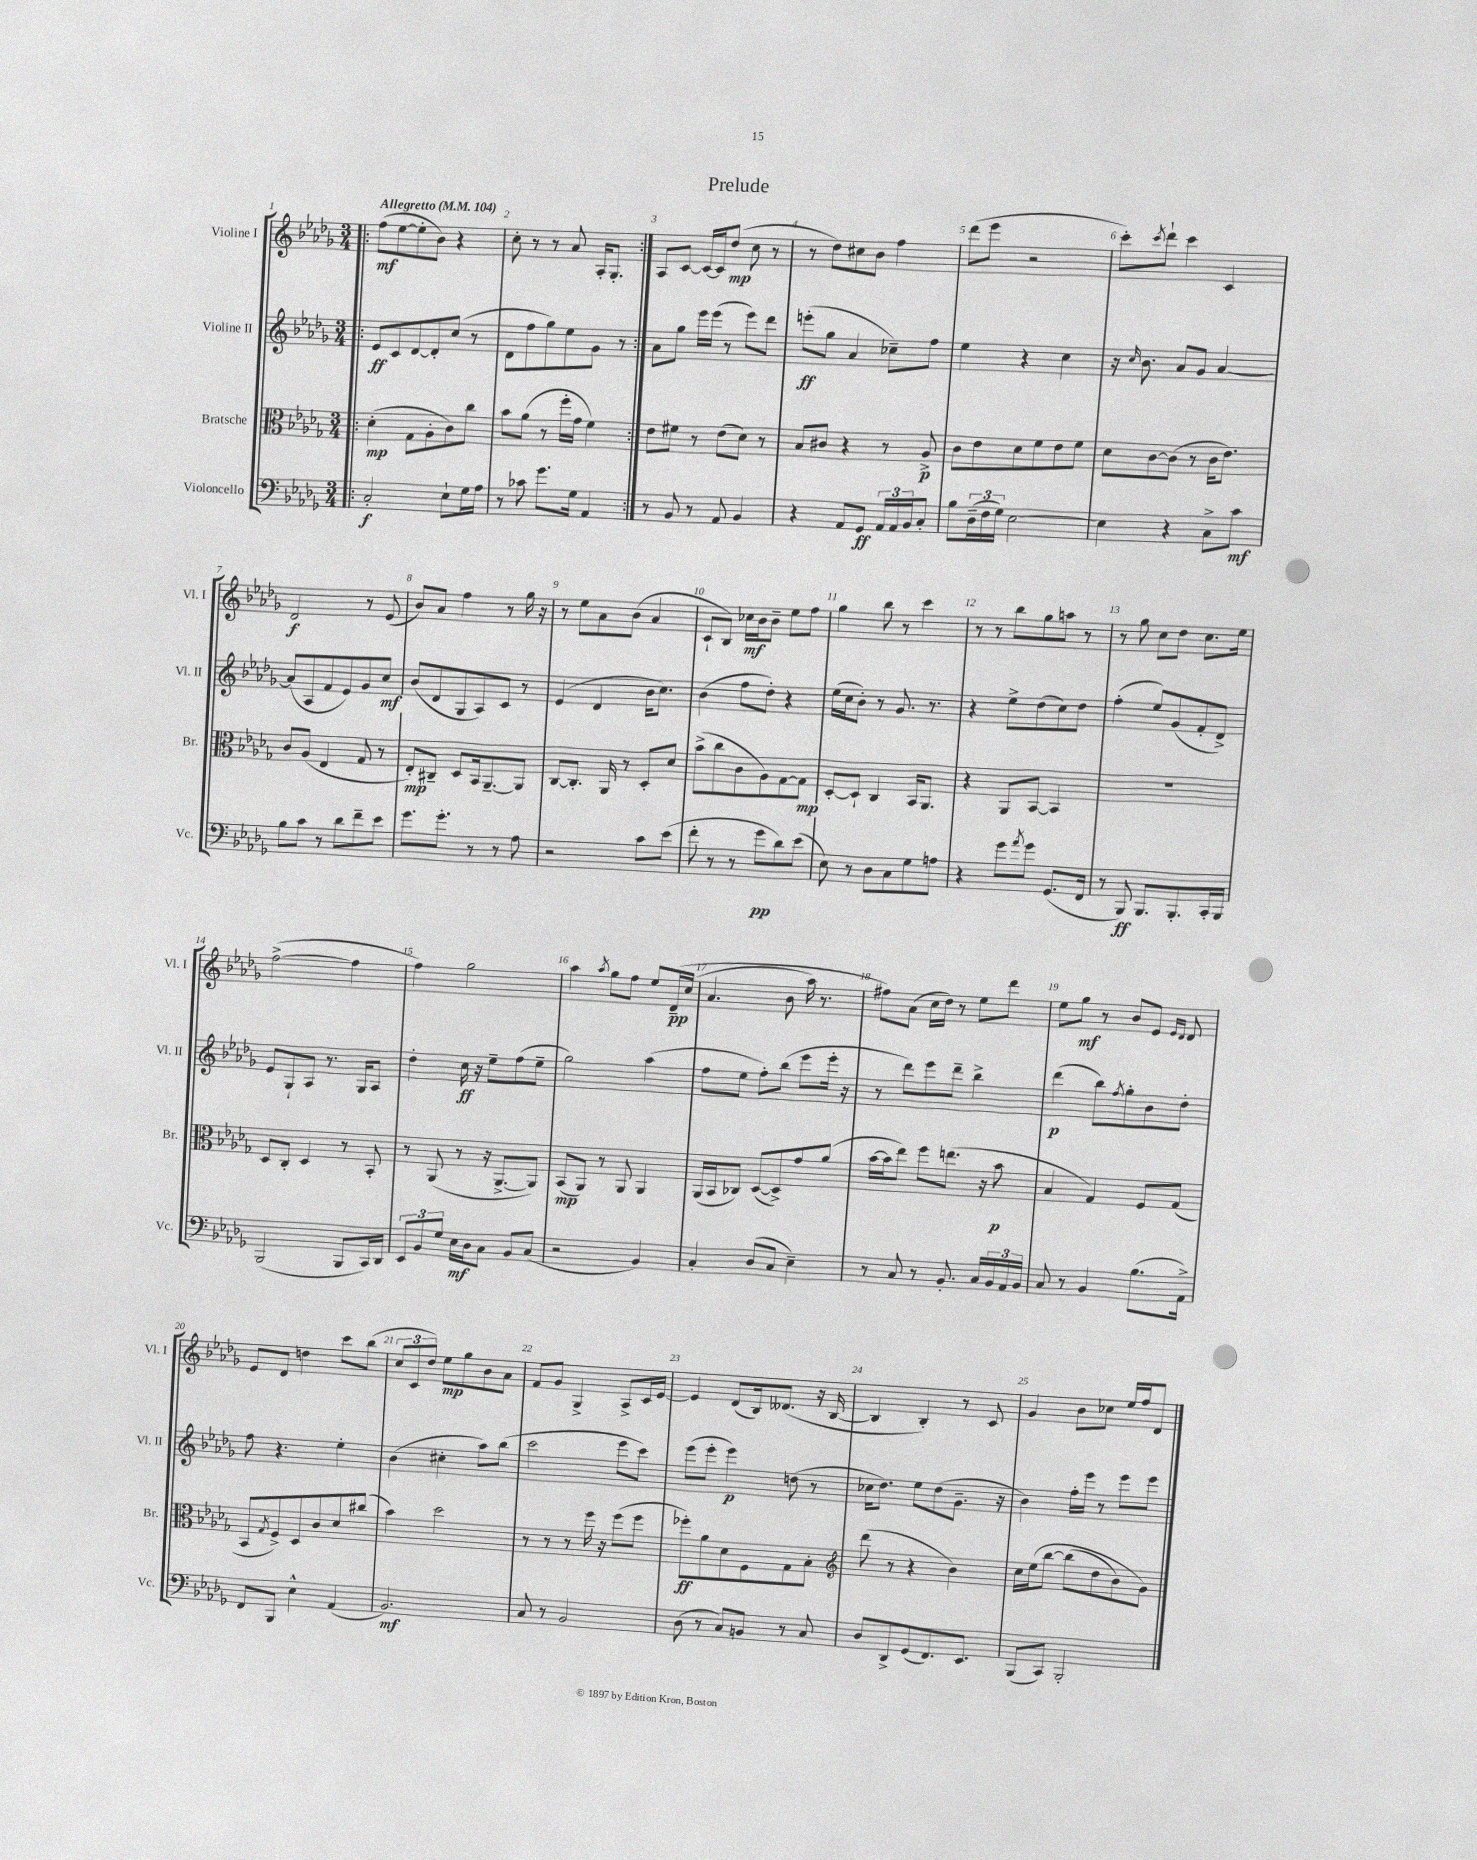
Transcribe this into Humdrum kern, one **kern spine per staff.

**kern	**kern	**kern	**kern
*staff4	*staff3	*staff2	*staff1
*clefF4	*clefC3	*clefG2	*clefG2
*k[b-e-a-d-g-]	*k[b-e-a-d-g-]	*k[b-e-a-d-g-]	*k[b-e-a-d-g-]
*M3/4	*M3/4	*M3/4	*M3/4
*MM104	*MM104	*MM104	*MM104
=!|:	=!|:	=!|:	=!|:
2C'	(4d-'	8e-	(8ff
.	.	8c	[8ee-
.	8G-	[8d-	8ee-']
.	8A-'	8d-']	8b-)
8E-`	8c)	(8cc	4r
16G-	8cc	8r	.
16A-	.	.	.
=	=	=	=
8r	8b-	8d-	8cc'
8c-	(8a-	8ff	8r
8.g-	8r	8gg-)	8r
.	16ff'	8ee-	8a-
16G-	16g-	.	.
4AA-	4f)	8g-	16A-'
.	.	.	8.G-'
.	.	8r	.
=:|!	=:|!	=:|!	=:|!
8r	8e-	8a-	8A-
8BB-	8f#	8gg-	[8c
8r	8r	16eee-	16c_
.	.	(16eee-	16c]
8AA-	(8e-	8r	(8dd-
4BB-	8d-)	8eee-)	8cc
.	8r	8ddd-	8r
=	=	=	=
4r	8B-	(8eee'	8r
.	8c#	8gg-	8dd-)
8AA-	4r	4a-	8cc#
8GG-	.	.	8b-
24AA-	8r	8cc-~)	4ff
24AA-	.	.	.
24BB-	.	.	.
8C'	8A-^	8ff	.
=	=	=	=
8B-	8c	4ee-	(8ddd-
(24D-~	8e-	.	8eee-
24F	.	.	.
24G-)	.	.	.
[2E-	8d-	4r	2r
.	8f	.	.
.	8e-	4cc	.
.	8f	.	.
=	=	=	=
4E-]	8d-	16r	8ccc')
.	.	16qqcc	.
.	.	8.b-	.
.	.	.	8qccc
.	[8c	.	8ddd-`
4r	(8c]	8a-	4ccc
.	8r	8g-	.
8C^	16c	[4a-	4c
.	8.e-)	.	.
8c	.	.	.
=	=	=	=
8B-	8c	(8a-]	2d-
8c	(8A-	8A-	.
8r	4E-	8f	.
8d-	.	8e-)	.
8f~	8G-	8g-	8r
8e-	8r	8cc	(8e-
=	=	=	=
8.g-	8E-')	(8b-	8b-)
.	8C#~	8d-	8a-
8.g-'	.	.	.
.	8D-	8G-	4ff
8r	16BB-	8A-)	.
.	[8.AA-~	.	.
8r	.	8c	8r
8A-	8AA-]	8r	16gg-
.	.	.	16r
=	=	=	=
2r	[8C	(4e-	8r
.	8.C']	.	8ee-
.	.	4d-	8a-
.	16AA-	.	.
.	8r	.	(8b-
8c	8D-'	16b-	4a-
.	.	8.cc)	.
(8e-	8d-	.	.
=	=	=	=
8f'	(8b-^	(4b-	8c`
8r	8cc	.	8B-)
8r	8c	8ff	16cc-
.	.	.	16b-
8g-	8A-)	8dd-')	8b-~
8d-)	[8G-	4r	8ee-
(8e-	8G-]	.	8ff
=	=	=	=
8E-)	[8D-'	(16ee-	4gg-
.	.	16cc	.
8r	8D-`]	8b-')	.
8D-	4C	8r	8bb-
8C	.	8.g-	8r
8G-	16BB-	.	4ccc
.	8.AA-	8.r	.
8A	.	.	.
=	=	=	=
4r	4r	4r	8r
.	.	.	8r
8g-	8AA-	8ee-^	8bb-
8qa-	.	.	.
8g-	[8BB-	(8dd-	8gg-
(8.GG-	4BB-]	8cc)	8aa
.	.	8dd-	8r
16FF	.	.	.
=	=	=	=
8r	2.r	(4ff'	8r
8BBB-)	.	.	8gg-
8.BBB-	.	8ee-)	8cc
.	.	(8g-	8dd-
8.BBB-'	.	.	.
.	.	8f'	8.cc
16CC'	.	8d-^)	.
16BBB-	.	.	16ee-
=	=	=	=
(2BBB-	8D-	8e-	([2ff^
.	8C'	8G-`	.
.	4D-	8A-	.
.	.	8.r	.
8BBB-	8r	.	4ff]
.	.	16G-	.
16CC)	8BB-'	8A-	.
16DD-	.	.	.
=	=	=	=
12EE-	8r	4dd-'	4ff)
12BB-	.	.	.
.	(8AA-	.	.
12G-	.	.	.
16E-	8r	16cc	2gg-
16D-	.	16r	.
8C	16r	8ee-~	.
.	[8.AA-^	.	.
8BB-	.	(8ff	.
(8C	8AA-])	8ee-~	.
=	=	=	=
2r	(8BB-	2gg-)	4aa-
.	8AA-)	.	.
.	.	.	8qaa-
.	8r	.	8gg-
.	8AA-	.	8ff
4BB-)	4AA-	(4aa-	8ee-
.	.	.	&(16d-~
.	.	.	(16cc
=	=	=	=
4C'	(16AA-	8ff	4.a-
.	16BB-	.	.
.	8C-)	8ee-	.
(8D-	([8D-	8ff')	.
8C	8D-^])	(8bb-	8b-
4E-~)	8g-	8eee-	16aa-)
.	.	.	8.r
.	(8a-	16eee-'	.
.	.	16r	.
=	=	=	=
8r	[16b-	8r	8ff#&)
.	16b-]	.	.
8C	8ee-)	8ddd-)	(8a-
8r	8ff	8eee-	16cc
.	.	.	16dd-)
8.BB-'	(8.ee	8ddd-~	8r
.	.	4bb-^	8ee-
16C	16r	.	.
24BB-	8b-	.	8ddd-
24AA-	.	.	.
24BB-	.	.	.
=	=	=	=
8C	4B-	(4ddd-	8ee-
8r	.	.	8gg-
4BB-	4G-)	8bb-)	8r
.	.	8qff	.
.	.	8gg-'	8b-
(8.B-	8F	8b-	8e-
.	.	.	16qqe-
.	.	.	16qqd-
.	(8G-	8dd-'	8d-
16AA-^)	.	.	.
=	=	=	=
8FF	8BB-	8ff	8e-
.	8qG-	.	.
8BBB-	8F^)	4.r	8d-
4E-^^	8D-	.	4dd
.	8c	.	.
(4AA-	8d-	4ee-'	8ccc
.	(8cc#	.	(8bb-
=	=	=	=
2.BB-)	4b-)	(4b-	12cc
.	.	.	12c
.	.	.	12dd-)
.	2dd-	4cc#'	8ee-
.	.	.	8gg-
.	.	8aa-)	8b-
.	.	(8bb-	8a-
=	=	=	=
8C	8r	2ccc	8f
8r	8r	.	8g-
2BB-	8r	.	4G-^
.	16ff	.	.
.	16r	.	.
.	(8ff	8eee-	8A-^
.	8ff	8ccc)	16c
.	.	.	[16e-
=	=	=	=
(8D-	8ff-')	(8eee-	4e-]
8r	8a-	8eee-'	.
8C)	8d-	4eee-)	(8d-
8BB	8F	.	16B-)
.	.	.	(8.d--
8r	8G-	(8dd	.
8C	8B-'	8r	16r
.	.	.	[16B-
=	=	=	=
*	*clefG2	*	*
8D-	(8ddd-	16cc-	4B-]
.	.	8.dd-)	.
8DD-^	8r	.	.
(8GG-	4r	8ee-	4B-')
8.FF)	.	(8dd-	.
.	4b-)	8.g-~	8r
8.EE-	.	.	.
.	.	.	8c
.	.	16r	.
=	=	=	=
(8BBB-	16cc	4b-)	4g-
.	&(16ee-	.	.
8CC)	[8bb-	.	.
2BBB-'	(8bb-]	16ff'	8b-
.	.	16eee-	.
.	8dd-	8r	8cc-
.	8b-)	8eee-	16ee-
.	.	.	16ff
.	8g-&)	8eee-	8d-
==	==	==	==
*-	*-	*-	*-
